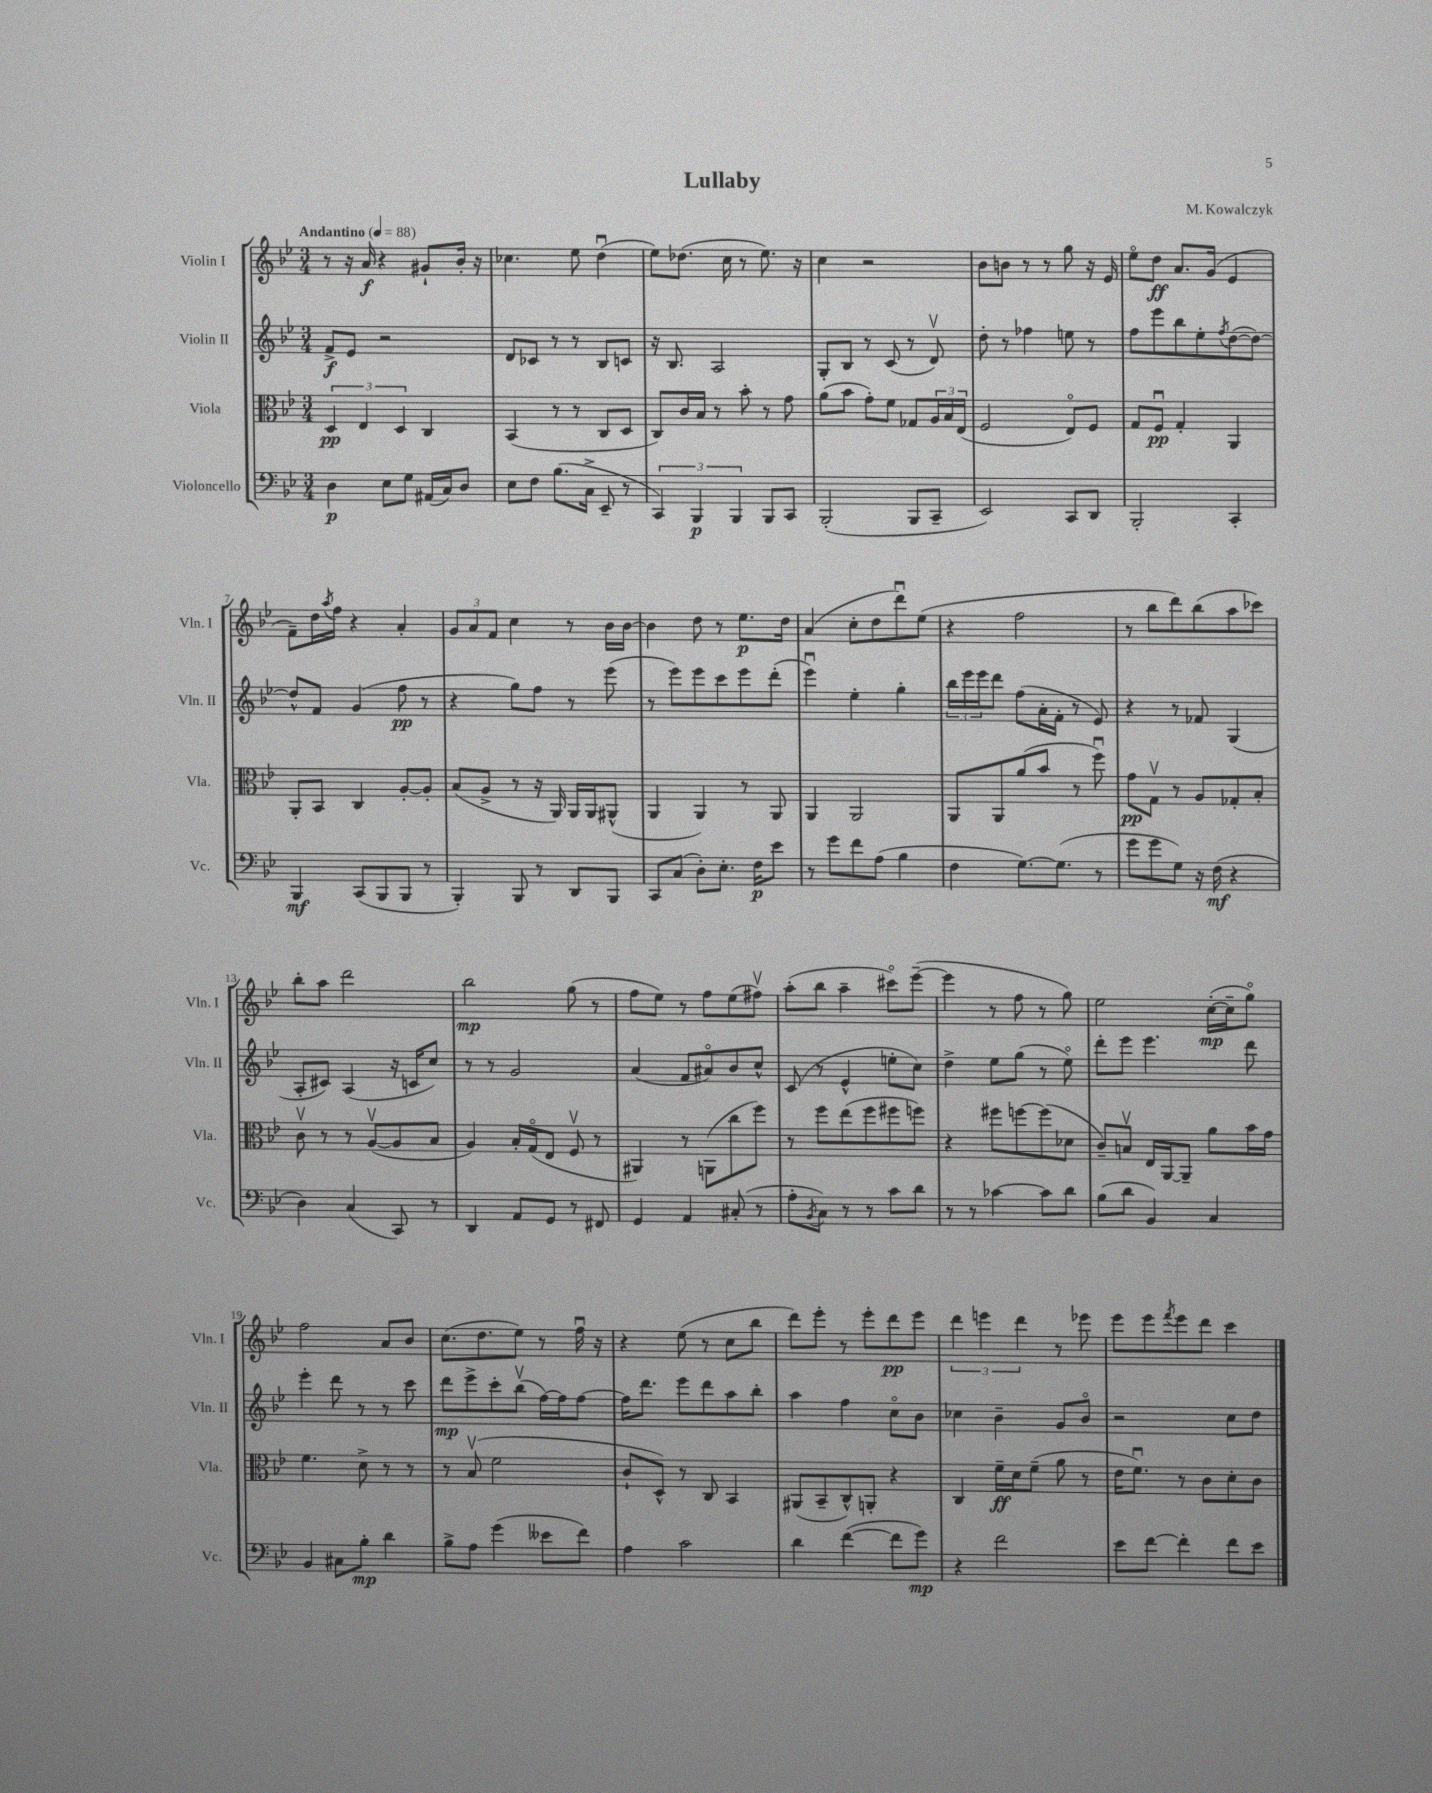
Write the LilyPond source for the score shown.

\header { title = "Lullaby" composer = "M. Kowalczyk" }
<<
\new StaffGroup <<
\new Staff = "s0" \with { instrumentName = "Violin I" shortInstrumentName = "Vln. I" } {
    \clef treble \key bes \major \numericTimeSignature \time 3/4 \tempo "Andantino" 4 = 88
    r8 r16 a'16\f r4 gis'8-! bes'16-. r16 |
    ces''4. ees''8 d''4\downbow( |
    ees''8) des''8.( c''16 r8 ees''8.) r16 |
    c''4 r2 |
    bes'8 b'8 r8 r8 g''8 r16 ees'16 |
    ees''8\flageolet d''8\ff a'8. g'16( ees'4 |
    f'8--) d''16 \acciaccatura { a''8 } f''16 r4 a'4-. |
    \tuplet 3/2 { g'8 a'8 f'8 } c''4 r8 bes'16 bes'16~ |
    bes'4 d''8 r8 ees''8.\p d''16 |
    a'4( c''8-. d''8 d'''8\downbow) ees''8( |
    r4 f''2 |
    r8 bes''8 d'''8) bes''8( a''8 ces'''8) |
    bes''8-. a''8 d'''2 |
    bes''2\mp g''8( r8 |
    f''8 ees''8) r8 f''8 ees''8( fis''8\upbow) |
    a''8-.( bes''8 a''4-- cis'''8\flageolet) ees'''8~--( |
    ees'''4 r8 f''8 r8 g''8) |
    ees''2 c''16~-.\mp( c''16-- g''8\flageolet) |
    f''2 a'8 bes'8 |
    c''8.( d''8. ees''8) r8 f''16\downbow r16 |
    r4 ees''8( r8 c''8 bes''8 |
    d'''8) ees'''8-. r8 ees'''8-. d'''8\pp ees'''8 |
    \tuplet 3/2 { d'''4 e'''4 d'''4 } r8 ees'''8 |
    ees'''8 ees'''8 \acciaccatura { f'''8 } ees'''8 d'''8 c'''4 \bar "|." |
}
\new Staff = "s1" \with { instrumentName = "Violin II" shortInstrumentName = "Vln. II" } {
    \clef treble \key bes \major \numericTimeSignature \time 3/4
    f'8->\f ees'8 r2 |
    d'8 ces'8 r8 r8 bes8 c'8 |
    r16 bes8. a2 |
    g8-. bes8 r8 c'8( r8 d'8\upbow) |
    d''8-. r8 fes''4 e''8 r8 |
    f''8 ees'''8 bes''8 ees''8-. \acciaccatura { f''8 } d''8~( d''8~) |
    d''8-^ f'8 g'4( f''8\pp r8 |
    r4 g''8) f''8 r8 ees'''8( |
    r8 ees'''8) ees'''8 c'''8 ees'''8 d'''8-.( |
    ees'''4\downbow) ees''4-. g''4-. |
    \tuplet 3/2 { bes''16 ees'''16 ees'''16 } d'''8 f''8( a'16-. f'16-. r8 ees'8) |
    r4 r8 fes'8 g4( |
    a8-. cis'8) a4( r16 c'16 c''8) |
    r8 r8 g'2 |
    a'4( f'8 ais'8\flageolet) bes'8 c''8-^ |
    c'8( r8 ees'4-^ e''8-. c''8) |
    d''4-> ees''8 g''8( r8 ees''8\flageolet) |
    d'''8-. ees'''8 ees'''4. d'''8 |
    ees'''4-. d'''8 r8 r8 c'''8 |
    d'''8\mp ees'''8-> c'''8-. bes''8\upbow( f''16~) f''16 f''8~ |
    f''16 d'''8. ees'''8 d'''8 a''8 bes''8-. |
    a''4 f''4 c''8\flageolet bes'8 |
    ces''4 bes'4-- g'8 bes'8\flageolet |
    r2 c''8 d''8 \bar "|." |
}
\new Staff = "s2" \with { instrumentName = "Viola" shortInstrumentName = "Vla." } {
    \clef alto \key bes \major \numericTimeSignature \time 3/4
    \tuplet 3/2 { d4\pp ees4 d4 } c4 |
    bes,4( r8 r8 c8 d8 |
    c8) c'16 bes16 r8 bes'8-. r8 g'8 |
    a'8( bes'8 g'8-.) f'8 ges8 \tuplet 3/2 { a16 bes16 ees16( } |
    f2 ees8\flageolet) f8 |
    g8 f8\downbow\pp g4-. a,4 |
    a,8-. bes,8 c4 a8~-. a8-. |
    bes8( a8-> r8 r16 a,16) a,16 a,16 ais,8-^( |
    a,4 a,4) r8 a,8 |
    a,4 a,2 |
    a,8 a,8 a'8( bes'8 r8 f''8\downbow) |
    g'8\pp g8\upbow r8 a8 ges8-. bes8-. |
    c'8\upbow r8 r8 a8~\upbow( a8 bes8 |
    a4) bes16-. g16\flageolet( ees8 f8\upbow r8 |
    ais,4) r8 a,8( c''8 f''8) |
    r8 f''8 ees''8( f''8 fis''8 f''8) |
    r4 fis''8 f''8~ f''8( des'8 |
    c'8--) b8\upbow ees16 a,16~ a,8-- a'8 bes'16 g'16 |
    f'4. d'8-> r8 r8 |
    r8 bes8\upbow( f'2 |
    c'8-! d8-^) r8 c8 bes,4 |
    ais,8( bes,8-- c8-^) a,8-. r4 |
    c4 f'16--\ff d'16 f'8--( a'8 r8 |
    ees'16 f'8.\downbow) r8 c'8 d'8-. c'8 \bar "|." |
}
\new Staff = "s3" \with { instrumentName = "Violoncello" shortInstrumentName = "Vc." } {
    \clef bass \key bes \major \numericTimeSignature \time 3/4
    d4\p ees8 g8 ais,16( c16) d8 |
    ees8 f8 bes8.( c16-> ees,8-- r8 |
    \tuplet 3/2 { c,4) bes,,4\p bes,,4 } bes,,8 c,8 |
    bes,,2-.( bes,,8 c,8-- |
    ees,2) c,8 d,8 |
    bes,,2-. c,4-. |
    bes,,4\mf c,8( bes,,8 bes,,8 r8 |
    bes,,4-.) bes,,8 r8 d,8 bes,,8 |
    c,8 c8( d8-.) ees8.-. f16\p ees'8 |
    r8 g'8 f'8 a8( bes4 |
    f4 g8.~) g8.( r8 |
    g'8 g'8 g8) r16 f16\mf( r4 |
    d4) c4( c,8) r8 |
    d,4 a,8 g,8 r8 fis,8 |
    g,4 a,4 cis8-.( r8 |
    a8-. \acciaccatura { bes,8 } c8) r8 r8 c'8 d'8 |
    r8 r8 ces'4~ ces'8 d'8 |
    bes8( d'8 bes,4) c4 |
    bes,4 cis8 bes8-.\mp d'4 |
    bes8-> a8 g'4( eeses'8 f'8) |
    a4 c'2 |
    d'4 f'4~( f'8 g'8\mp) |
    r4 f'2 |
    ees'8 f'8~ f'4-. f'8 ees'8 \bar "|." |
}
>>
>>
